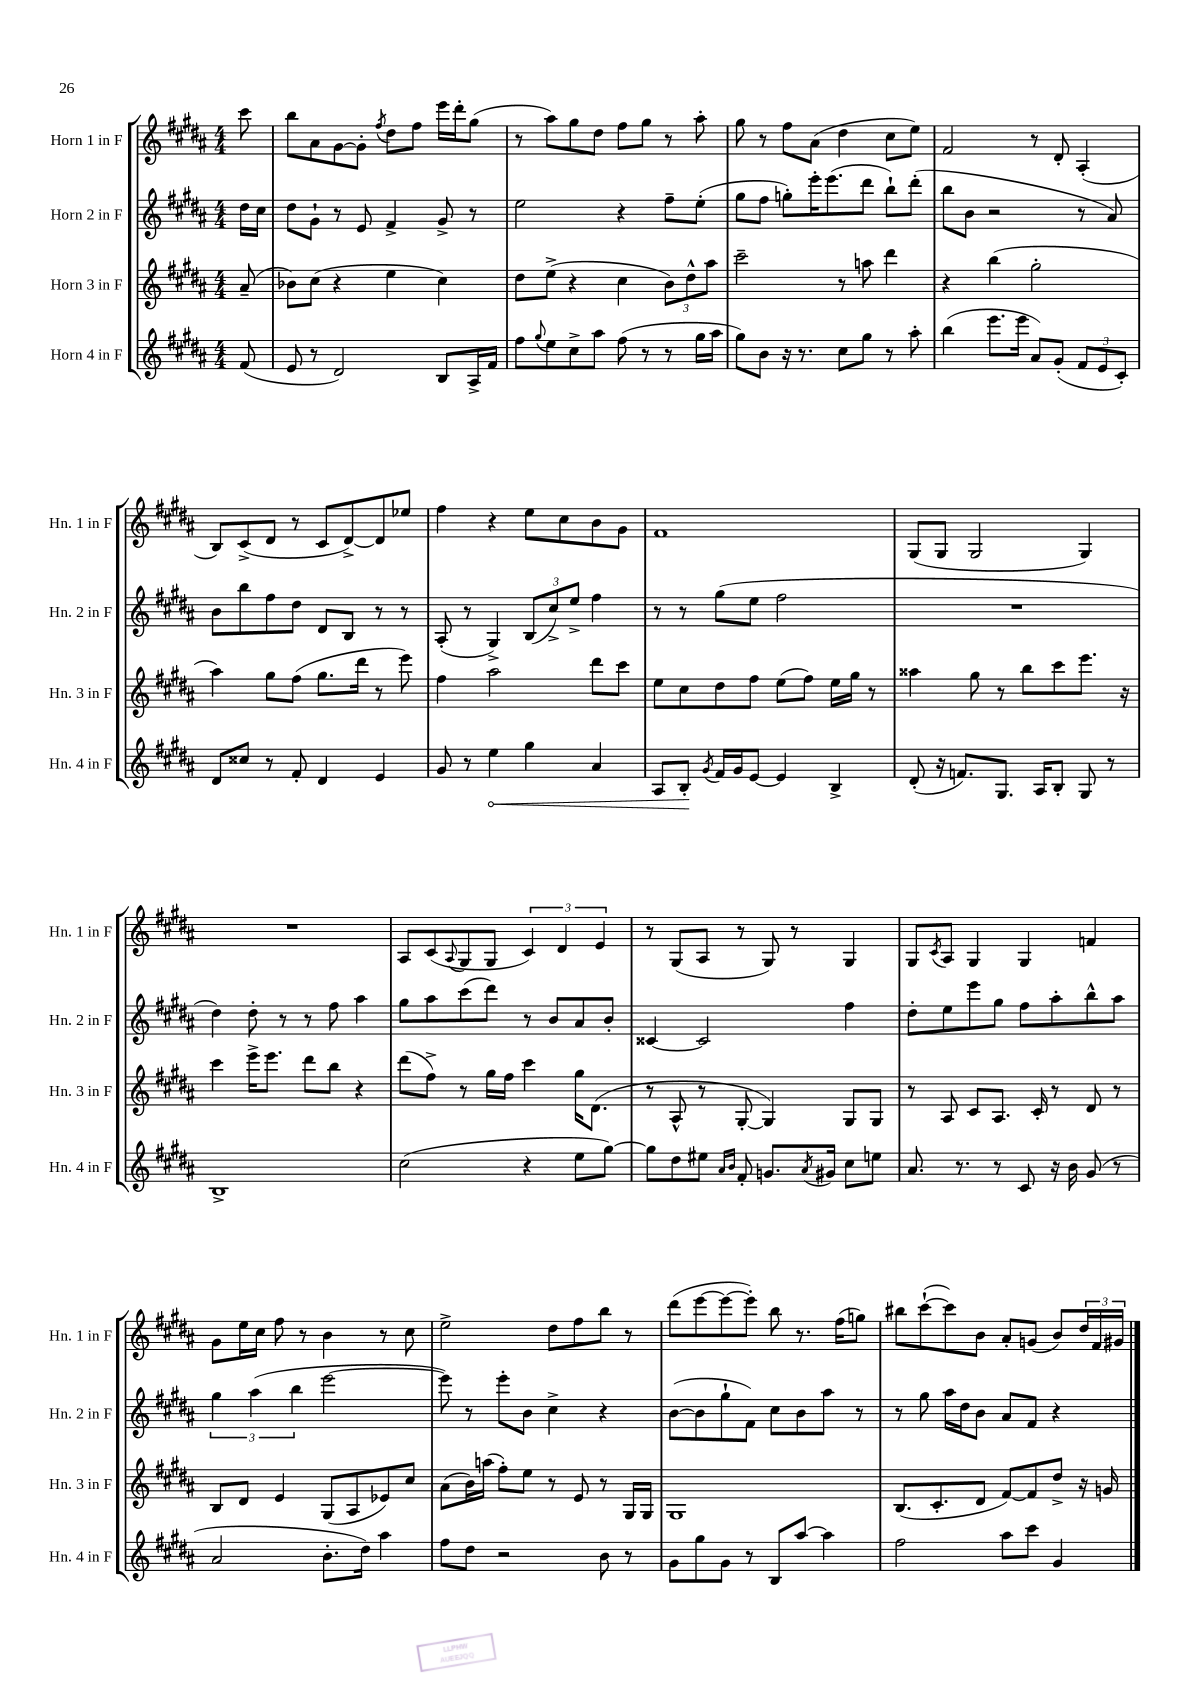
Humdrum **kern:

**kern	**dynam	**kern	**kern	**kern
*part4	*part4	*part3	*part2	*part1
*staff4	*staff4	*staff3	*staff2	*staff1
*I"Horn 4 in F	*	*I"Horn 3 in F	*I"Horn 2 in F	*I"Horn 1 in F
*I'Hn. 4 in F	*	*I'Hn. 3 in F	*I'Hn. 2 in F	*I'Hn. 1 in F
*clefG2	*	*clefG2	*clefG2	*clefG2
*k[f#c#g#d#a#]	*	*k[f#c#g#d#a#]	*k[f#c#g#d#a#]	*k[f#c#g#d#a#]
*M4/4	*	*M4/4	*M4/4	*M4/4
=	=	=	=	=
(8f#/	.	(8a#~/	16dd#\LL	8ccc#\
.	.	.	16cc#\JJ	.
=1	=1	=1	=1	=1
8e/	.	8b-X\L)	8dd#\L	8bb\L
8r	.	(8cc#\J	8g#`\J	8a#\
2d#/)	.	4r	8r	[8g#\
.	.	.	8e/	8g#'\J]
.	.	.	.	8qff#/
.	.	4ee\	4f#^/	8dd#\L
.	.	.	.	8ff#\J
8B/L	.	4cc#\)	8g#^/	16eee\LL
.	.	.	.	16ddd#'\J
16A#^/L	.	.	8r	(8gg#\J
16f#/JJ	.	.	.	.
=2	=2	=2	=2	=2
8ff#\L	.	8dd#\L	2ee\	8r
8qqgg#/	.	.	.	.
8ee\	.	(8ee^\J	.	8aa#\L)
8cc#^\	.	4r	.	8gg#\
8aa#\J	.	.	.	8dd#\J
(8ff#\	.	4cc#\	4r	8ff#\L
8r	.	.	.	8gg#\J
8r	.	12b\L)	8ff#~\L	8r
.	.	12dd#^^\	.	.
16gg#\LL	.	.	(8ee'\J	8aa#'\
.	.	12aa#\J	.	.
16aa#\JJ	.	.	.	.
=3	=3	=3	=3	=3
8gg#\L)	.	2ccc#~\	8gg#\L	8gg#\
8b\J	.	.	8ff#\J	8r
16r	.	.	8ggn'\L)	8ff#\L
8.r	.	.	.	.
.	.	.	16eee'\K	(8a#\J
.	.	.	(8.eee\	.
8cc#\L	.	8r	.	4dd#\
8gg#\J	.	8aan\	8ddd#\J	.
8r	.	4ddd#\	8bb`\L)	8cc#\L
8aa#'\	.	.	(8ddd#'\J	8ee\J)
=4	=4	=4	=4	=4
(4bb\	.	4r	8bb\L	2f#/
.	.	.	8b\J	.
8.eee\L	.	(4bb\	2r	.
16eee\Jk	.	.	.	.
8a#/L)	.	2gg#'\	.	8r
(8g#'/J	.	.	.	8d#'/
12f#/L	.	.	8r	(4A#'/
12e/	.	.	.	.
.	.	.	8a#/)	.
12c#'/J)	.	.	.	.
!!LO:LB:g=z
=5	=5	=5	=5	=5
8d#/L	.	4aa#\)	8b\L	8B/L)
8cc##X/J	.	.	8bb\	(8c#^/
8r	.	8gg#\L	8ff#\	8d#/J
8f#'/	.	(8ff#\J	8dd#\J	8r
4d#/	.	8.gg#\L	8d#/L	8c#/L
.	.	.	8B/J	[8d#^/)
.	.	16ddd#\Jk	.	.
4e/	.	8r	8r	8d#/]
.	.	8eee\)	8r	8ee-X/J
=6	=6	=6	=6	=6
8g#/	.	4ff#\	(8A#'/	4ff#\
8r	.	.	8r	.
!	!LO:HP:b	!	!	!
4ee\	<	2aa#\	4G#^/)	4r
4gg#\	.	.	(12B/L	8ee\L
.	.	.	12cc#^/)	.
.	.	.	.	8cc#\
.	.	.	12ee^/J	.
4a#/	.	8ddd#\L	4ff#\	8b\
.	.	8ccc#\J	.	8g#\J
=7	=7	=7	=7	=7
8A#/L	.	8ee\L	8r	1f#
8B'/J	.	8cc#\	8r	.
8qg#/	.	.	.	.
16f#/LL	[	8dd#\	(8gg#\L	.
16g#/J	.	.	.	.
[8e/J	.	8ff#\J	8ee\J	.
4e/]	.	(8ee\L	2ff#\	.
.	.	8ff#\J)	.	.
4B^/	.	16ee\LL	.	.
.	.	16gg#\JJ	.	.
.	.	8r	.	.
=8	=8	=8	=8	=8
(8d#'/	.	4aa##X\	1r	(8G#/L
16r	.	.	.	8G#/J
8.fn/L)	.	.	.	.
.	.	8gg#\	.	2G#/
8.G#/J	.	8r	.	.
.	.	8bb\L	.	.
16A#/KL	.	.	.	.
8B'/J	.	8ccc#\	.	.
8G#/	.	8.eee\J	.	4G#/)
8r	.	.	.	.
.	.	16r	.	.
!!LO:LB:g=z
=9	=9	=9	=9	=9
1B^	.	4ccc#\	4dd#\)	1r
.	.	16eee^\KL	8dd#'\	.
.	.	8.eee\J	.	.
.	.	.	8r	.
.	.	8ddd#\L	8r	.
.	.	8bb\J	8ff#\	.
.	.	4r	4aa#\	.
=10	=10	=10	=10	=10
(2cc#\	.	(8ddd#\L	8gg#\L	8A#/L
.	.	8ff#^\J)	8aa#\	(8c#/
.	.	.	.	8qqA#/
.	.	8r	(8ccc#\	8G#/
.	.	16gg#\LL	8ddd#\J)	8G#/J
.	.	16ff#\JJ	.	.
4r	.	4ccc#\	8r	6c#/)
.	.	.	8b/L	.
.	.	.	.	6d#/
8ee\L	.	16gg#\KL	8a#/	.
.	.	(8.d#\J	.	.
.	.	.	.	6e/
[8gg#\J)	.	.	8b'/J	.
=11	=11	=11	=11	=11
8gg#\L]	.	8r	[4c##X/	8r
8dd#\	.	8A#^^/	.	(8G#/L
8ee#X\J	.	8r	2c##/]	8A#/J
16qqa#/LL	.	.	.	.
16qqb/JJ	.	.	.	.
8f#'/	.	[8G#'/	.	8r
8.gn/L	.	4G#/])	.	8G#/)
.	.	.	.	8r
8qa#/	.	.	.	.
16g#X/Jk	.	.	.	.
8cc#\L	.	8G#/L	4ff#\	4G#/
8een\J	.	8G#/J	.	.
=12	=12	=12	=12	=12
8.a#/	.	8r	8dd#'\L	8G#/L
.	.	.	.	8qc#/
.	.	8A#/	8ee\	8A#/J
8.r	.	.	.	.
.	.	8c#/L	8eee\	4G#/
8r	.	8.A#/J	8gg#\J	.
8c#/	.	.	8ff#\L	4G#/
.	.	16c#'/	.	.
16r	.	8r	8aa#'\	.
16b\	.	.	.	.
(8g#/	.	8d#/	8bb^^\	4fn/
8r	.	8r	8aa#\J	.
!!LO:LB:g=z
=13	=13	=13	=13	=13
2a#/	.	8B/L	6gg#\	8g#\L
.	.	8d#/J	.	16ee\L
.	.	.	(6aa#\	.
.	.	.	.	16cc#\JJ
.	.	4e/	.	8ff#\
.	.	.	6bb\	.
.	.	.	.	8r
8.b'\L	.	(8G#/L	[2eee\	4b\
.	.	8A#/	.	.
16dd#\Jk)	.	.	.	.
4aa#\	.	8e-X/)	.	8r
.	.	8cc#/J	.	8cc#\
=14	=14	=14	=14	=14
8ff#\L	.	(8a#\L	8eee\])	2ee^\
8dd#\J	.	16b\L)	8r	.
.	.	(16aan\JJ	.	.
2r	.	8ff#'\L)	8eee'\L	.
.	.	8ee\J	8b\J	.
.	.	8r	4cc#^\	8dd#\L
.	.	8e/	.	8ff#\
8b\	.	8r	4r	8bb\J
8r	.	16G#/LL	.	8r
.	.	16G#/JJ	.	.
=15	=15	=15	=15	=15
8g#\L	.	1G#	([8b\L	(8ddd#\L
8gg#\	.	.	8b\]	[8eee\
8g#\J	.	.	8gg#`\	8eee\_
8r	.	.	8f#\J)	8eee'\J])
8B/L	.	.	8cc#\L	8bb\
[8aa#/J	.	.	8b\	8.r
4aa#\]	.	.	8aa#\J	.
.	.	.	.	(16ff#\KL
.	.	.	8r	8ggn\J)
=16	=16	=16	=16	=16
2ff#\	.	(8.B/L	8r	8bb#X\L
.	.	.	8gg#\	([8ccc#`\
.	.	8.c#'/	.	.
.	.	.	16aa#\LL	8ccc#\])
.	.	.	16dd#\J	.
.	.	8d#/J	8b\J	8b\J
8aa#\L	.	[8f#/L)	8a#/L	8a#'/L
8ccc#\J	.	8f#/]	8f#/J	(8gn/J
4g#/	.	8dd#^/J	4r	8b/L)
.	.	16r	.	24dd#/L
.	.	.	.	24f#/
.	.	16gn/	.	.
.	.	.	.	24g#X/JJ
==	==	==	==	==
*-	*-	*-	*-	*-
